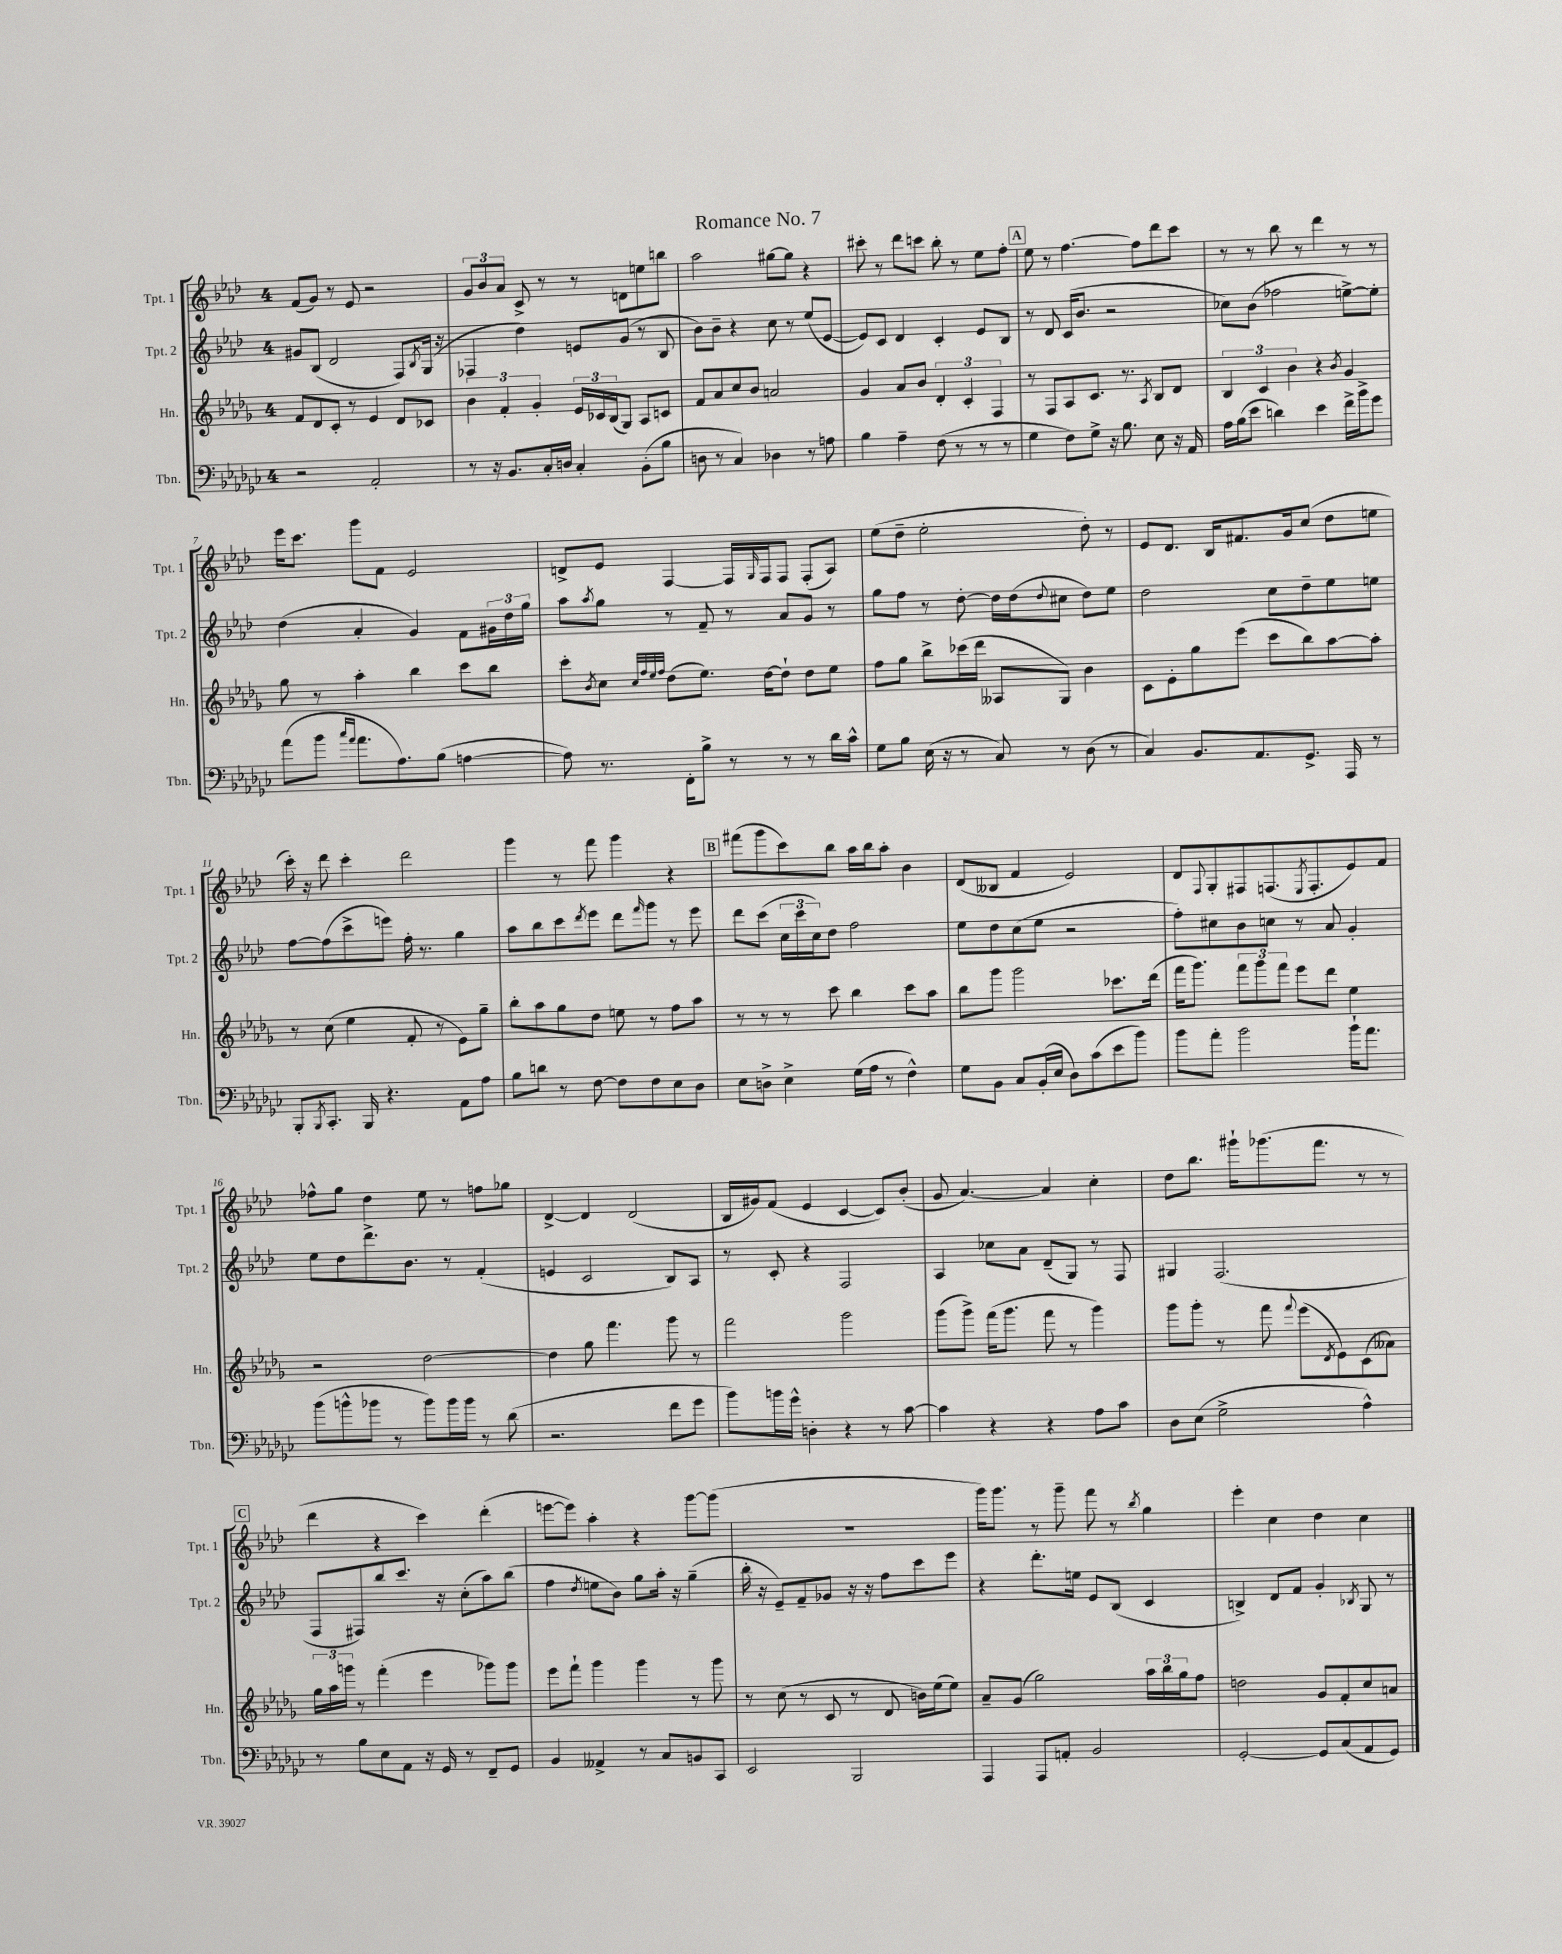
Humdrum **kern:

**kern	**kern	**kern	**kern
*staff4	*staff3	*staff2	*staff1
*clefF4	*clefG2	*clefG2	*clefG2
*k[b-e-a-d-g-c-]	*k[b-e-a-d-g-]	*k[b-e-a-d-]	*k[b-e-a-d-]
*M4/4	*M4/4	*M4/4	*M4/4
2r	8f	8g#	(8f
.	8d-	(8B-	8g)
.	8c'	2d-	8r
.	8r	.	8e-
2AA-'	4e-	.	2r
.	8d-	8F)	.
.	.	8qB-	.
.	8c-	(16G	.
.	.	16r	.
=	=	=	=
8r	6b-	4F-	12g
.	.	.	12b-
16r	.	.	.
.	6f'	.	12a-
8.BB-	.	.	.
.	.	4dd-)	8c^
.	6g-'	.	.
16C-'	.	.	8r
16D	.	.	.
4C-'	24e-	8e	8r
.	24c-	.	.
.	(24B-	.	.
.	8G-)	(8g	8d
(8BB-'	8A-	8r	8ee
8B-	8c	8B-	8bb
=	=	=	=
8D	8f	8b-)	2aa-
8r	8a-	8b-~	.
4C-)	8cc	4r	.
.	8b-	.	.
4D-	2a	8cc	[8gg#
.	.	8r	8gg#]
8r	.	(8ee-	4r
8A	.	[8e-	.
=	=	=	=
4B-	4g-	8e-])	8ccc#'
.	.	8c	8r
4A-~	8a-	4d-	8ddd-
.	8b-	.	8ccc
(8F	6d-'	4c'	8bb-'
8r	.	.	8r
.	6c'	.	.
8r	.	8e-	8ee-
.	6F	.	.
8r	.	8B-	8ff'
=	=	=	=
4G-	8r	8r	8ee-
.	8F	8d-	8r
8F)	8A-	(16c	[4.ff
.	.	8.b-	.
8G-^	8.c	.	.
16r	.	2r	.
8.B-	8.r	.	.
.	.	.	8ff]
.	8qA-	.	.
8E-	8B-	.	8ddd-
16r	8d-	.	8ccc
16AA-	.	.	.
=	=	=	=
16A-	6B-	8cc-)	8r
(16B-	.	.	.
8e-	.	(8b-	8r
.	6c	.	.
4d)	.	2ff-	8bb-
.	6b-	.	.
.	.	.	8r
4e-	4r	.	4ddd-
.	8qb-	.	.
16f^	4g-	[8ee^)	8r
16b-^	.	.	.
8g-	.	8ee']	8r
=	=	=	=
(8a-	8gg-	(4dd-	16eee-
.	.	.	8.ccc
8b-	8r	.	.
16qqcc-	.	.	.
16qqa-	.	.	.
8.a-	4aa-'	4a-'	8ggg
.	.	.	8f
8.A-)	.	.	.
.	4bb-	4g)	2e-
(8B-	.	.	.
[4A	8ccc	8f	.
.	8bb-	24g#	.
.	.	24dd-	.
.	.	24gg	.
=	=	=	=
8A])	8ccc'	8aa-	8d^
.	8qb-	8qaa-	.
8.r	8cc	8gg	8e-
.	32qqcc	.	.
.	32qqff	.	.
.	32qqee-	.	.
.	32qqff	.	.
.	(8dd-	8r	[4F
16FF'	.	.	.
8B-^	8.ee-)	8f~	.
8r	.	8r	16F]
.	.	.	16qqG
.	[16dd-	.	16F
8r	8dd-`]	8a-	8F
8r	8dd-	8g	(8F'
16d-	8ee-	8r	8A-)
16c-^^	.	.	.
=	=	=	=
8G-	8ff	8gg	(8ee-
8B-	8gg-	8ff	8dd-~
(16E-	8bb-^	8r	2ee-'
16r	.	.	.
8r	(16ccc-	[8dd-'	.
.	16ddd-	.	.
8C-)	8A--	16dd-]	.
.	.	(16dd-	.
.	.	8qqdd-	.
8r	8G-)	8cc#	.
(8D-	4b-	8dd-)	8dd-')
8r	.	8ee-	8r
=	=	=	=
4C-)	8c	2dd-	8e-
.	8e-'	.	8.d-
8.BB-	8gg-	.	.
.	.	.	16B-
.	(8eee-	.	8.f#
8.AA-	.	.	.
.	8ccc	8cc	.
.	.	.	16g
8.GG-^	8bb-)	8dd-~	(8cc
.	[8aa-	8ee-	8dd-
16AAA-	.	.	.
8r	8aa-']	8ee	8ee
=	=	=	=
8BBB-'	8r	[8ff	16ccc')
.	.	.	16r
8qBBB-	.	.	.
8.CC-'	(8cc	(8ff]	8ddd-
.	4ee-	8ccc^	4ccc'
16BBB-	.	.	.
4.r	.	8eee)	.
.	8f'	16ff'	2ddd-
.	.	8.r	.
.	8r	.	.
8AA-	8e-)	4gg	.
8A-	8gg-~	.	.
=	=	=	=
8B-	8bb-'	8aa-	4ggg
8d	8aa-	8bb-	.
8r	8gg-	8ccc	8r
.	.	8qddd-	.
[8F	8dd-	8eee-	8fff
8F]	8ee	8ddd-	4ggg
.	.	16qqfff	.
8F	8r	8ggg	.
8E-	8ff	8r	4r
8D-	8aa-	8eee-	.
=	=	=	=
8E-	8r	8ddd-	(8fff#
8D^	8r	(8ccc	8ggg
4E-^	8r	24cc	8ccc)
.	.	24ccc	.
.	.	24cc)	.
.	8ccc	8dd-	8bb-
(16G-	4bb-	2ff	16aa-
16A-	.	.	16bb-
8r	.	.	8aa-'
4F^^)	8ccc	.	4b-
.	8aa-	.	.
=	=	=	=
8G-	8bb-	8ee-	(8d-
8BB-	8ggg-	8dd-	8B--
8C-	2ggg-	(8cc	4f
(16BB-'	.	8ee-	.
16E-	.	.	.
8D-)	.	2r	2e-)
(8c-	.	.	.
8e-	8.ccc-	.	.
8b-)	.	.	.
.	(16ddd-	.	.
=	=	=	=
8b-	16fff	8ff')	8d-
.	8.ggg-)	.	.
.	.	.	8qqF
8a-'	.	8cc#	8G'
2b-	12fff	8b-	8F#
.	12ggg-	.	.
.	.	8cc	(8.F
.	12fff	.	.
.	8eee-	8r	.
.	.	.	8qE-
.	.	.	8.F'
.	8ddd-	8a-	.
16b-`	4ee-	4g'	8e-)
8.a-	.	.	.
.	.	.	8f
=	=	=	=
(8b-	2r	8ee-	8ff-^^
8b^^	.	8dd-	8gg
8b-	.	8.ddd-^	4dd-
8r	.	.	.
.	.	8.b-	.
8b-)	[2dd-	.	8ee-
16b-	.	8r	8r
16b-	.	.	.
8r	.	(4f'	8ff
(8d-	.	.	8gg-
=	=	=	=
2.r	4dd-]	4e	[4d-^
.	8gg-	2c	4d-]
.	4.fff	.	.
.	.	.	(2d-
8f	8ggg-	8B-)	.
8g-	8r	8A-	.
=	=	=	=
8b-)	2fff	8r	16B-
.	.	.	16g#)
16b	.	8c'	(8f
16g-^^	.	.	.
4D'	.	4r	4e-
4r	2ggg-	2F	[4c
8r	.	.	8c])
[8c-	.	.	(8b-'
=	=	=	=
4c-]	(8ggg-	4A-	8g
.	8ggg-^)	.	[4.a-)
4r	(16fff	8cc-	.
.	8.ggg-	.	.
.	.	8a-	.
4r	8fff	(8d-~	4a-]
.	8r	8G)	.
8A-	4ggg-)	8r	4cc'
8c-	.	8F	.
=	=	=	=
8D-	8ggg-	4G#	8dd-
(8E-	8ggg-'	.	8.bb-
2G-^	8r	(2.F	.
.	.	.	16ggg#`
.	8fff	.	(8.ggg-
.	8qqfff	.	.
.	(8eee-	.	.
.	.	.	8.fff
.	8qd-	.	.
.	8e-)	.	.
4A-^^)	(8c	.	8r
.	8a--)	.	8r
=	=	=	=
8r	24gg-	8F	4ddd-
.	24aa-	.	.
.	24ggg	.	.
8B-	8r	8F#)	.
8E-	(4fff'	8bb-	4r
8AA-	.	8.ccc	.
16r	4eee-	.	4ccc)
16GG-	.	16r	.
8r	.	(8cc'	.
8FF~	8ggg-)	8aa-)	(4ddd-'
8GG-	8ggg-	(8bb-	.
=	=	=	=
4BB-	8eee-	4ff	[8eee
.	8fff`	.	8eee])
.	.	8qdd-	.
4AA--^	4ggg-	8ee	4aa-'
.	.	8b-)	.
8r	4ggg-	8gg	4r
8C-	.	16aa-'	.
.	.	16r	.
8BB	8r	(4gg~	[8ggg
8CC-	8ggg-	.	(8ggg]
=	=	=	=
2EE-	8r	16bb-'	1r
.	.	16r	.
.	(8cc	8e-~)	.
.	8r	8f~	.
.	8c	8g-	.
2BBB-	8r	16r	.
.	.	16r	.
.	8d-	8ff	.
.	16b)	8ccc	.
.	(16ee-	.	.
.	8ee-)	8eee-	.
=	=	=	=
4AAA-	8a-~	4r	16ggg)
.	.	.	8.ggg
.	(8g-	.	.
8AAA-	2gg-)	8.ddd-'	8r
8AA'	.	.	8ggg~
.	.	16ee	.
2BB-	.	8e-	8fff
.	.	(8B-	8r
.	.	.	8qbb-
.	24aa-	4c	4gg
.	24bb-	.	.
.	24gg-	.	.
.	8ff	.	.
=	=	=	=
[2GG-'	2dd	4B^)	4eee-'
.	.	8d-	4cc
.	.	8f	.
8GG-]	8g-	4g'	4dd-
(8C-	8f'	.	.
.	.	8qB-	.
8AA-	8cc	8G	4cc
8GG-)	8a	8r	.
==	==	==	==
*-	*-	*-	*-
